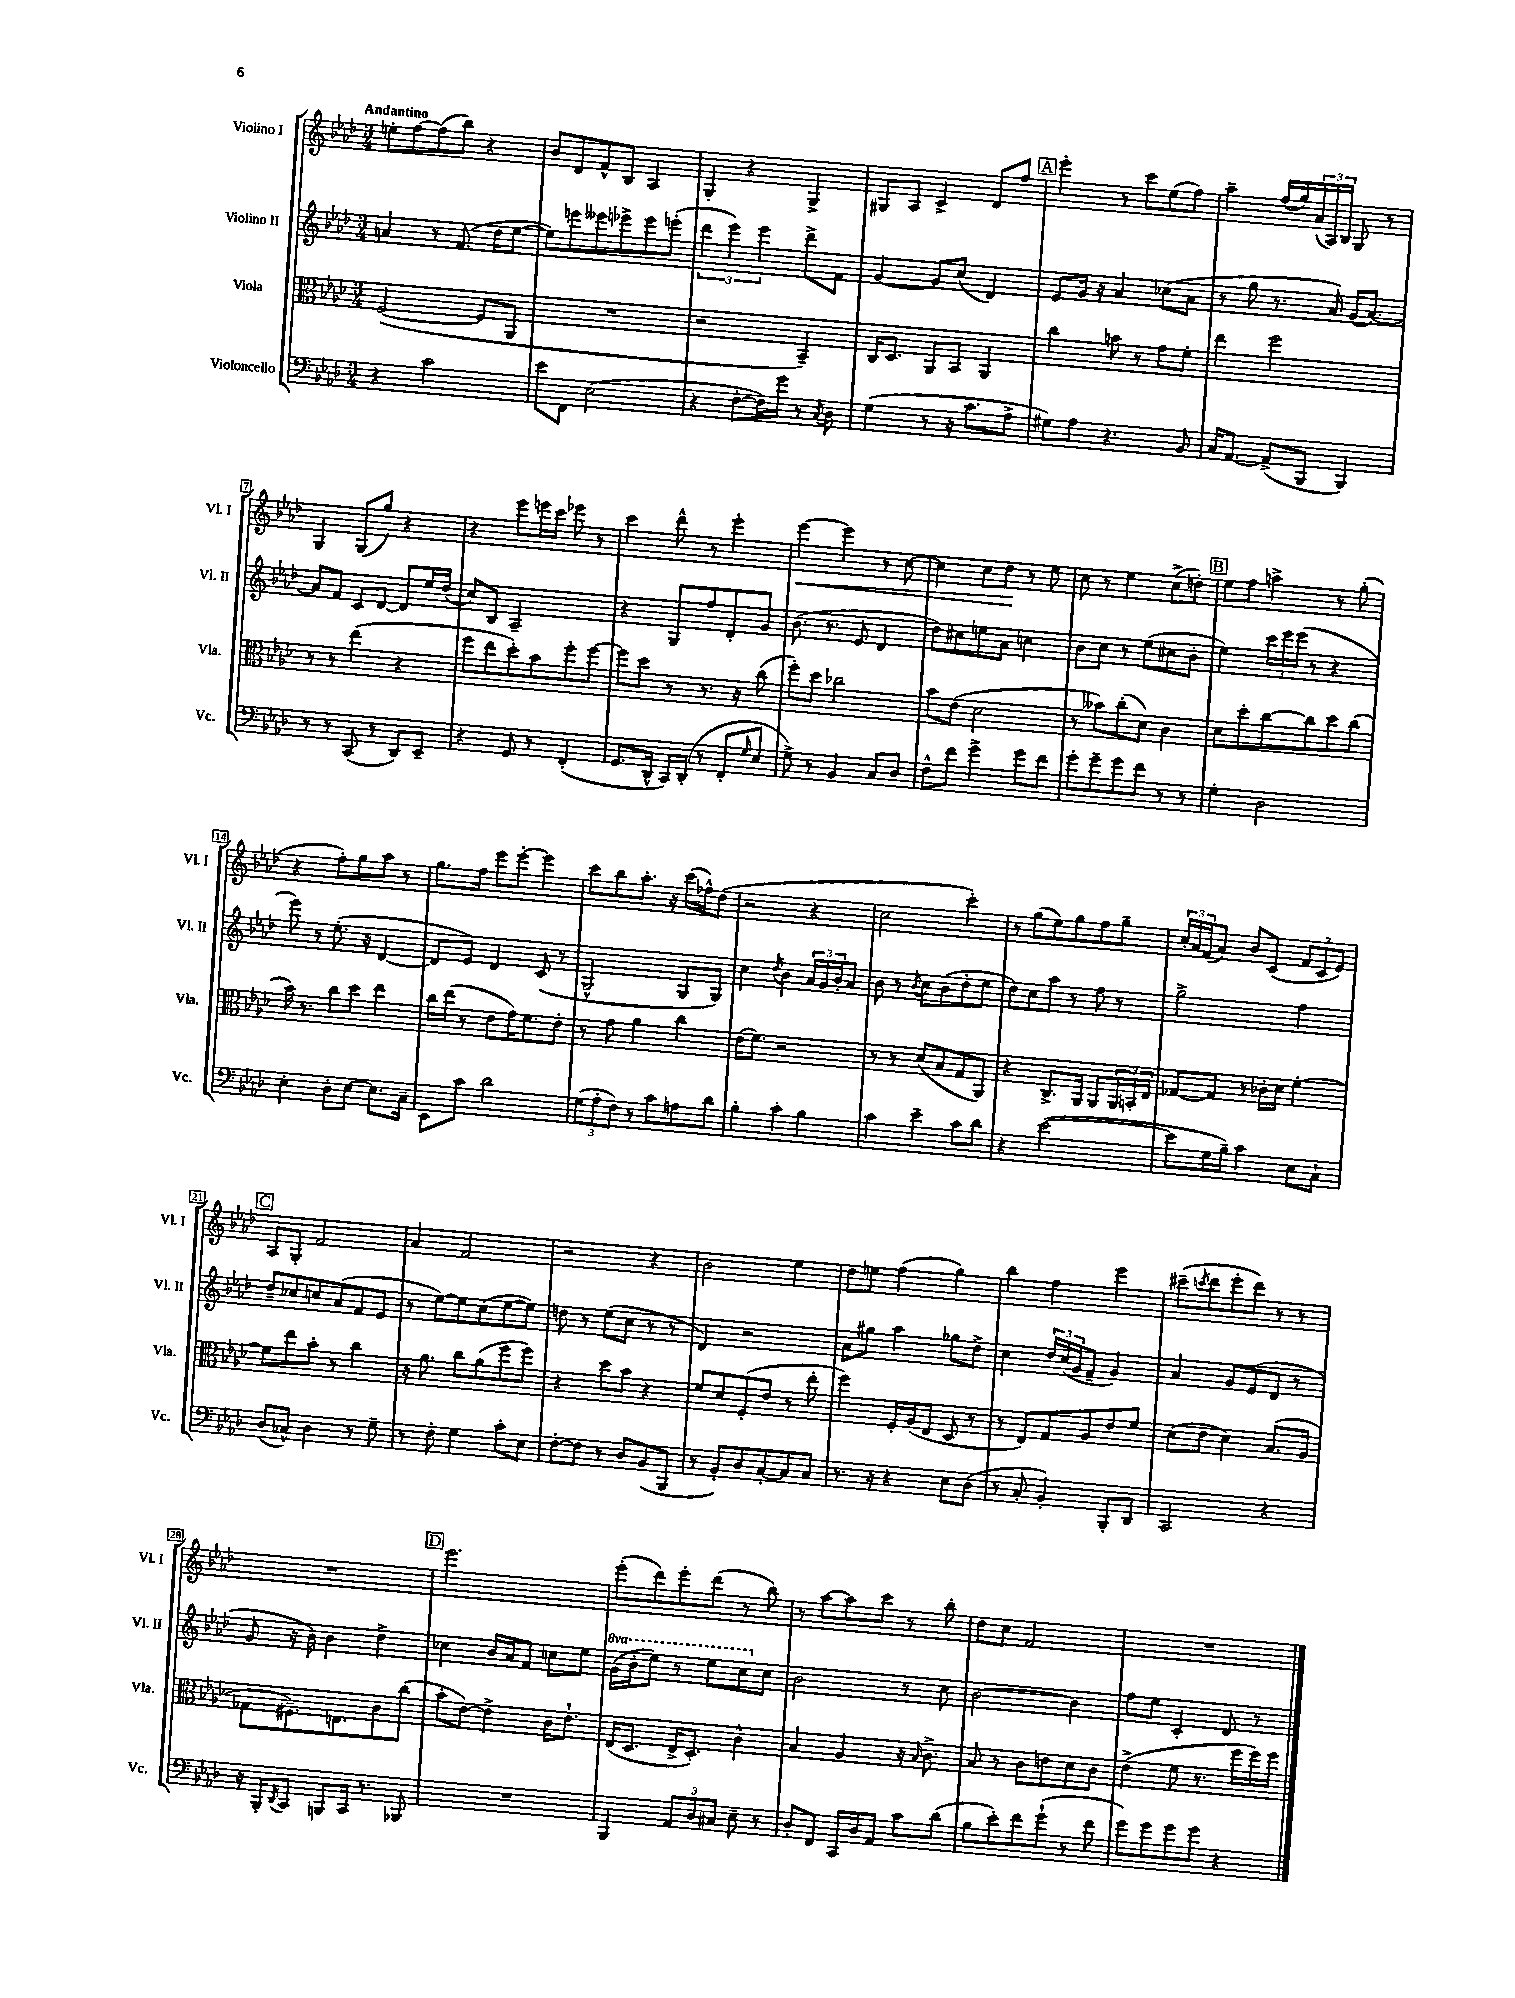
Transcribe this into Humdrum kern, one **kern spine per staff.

**kern	**kern	**kern	**kern	**dynam
*part4	*part3	*part2	*part1	*part1
*staff4	*staff3	*staff2	*staff1	*staff1
*I"Violoncello	*I"Viola	*I"Violino II	*I"Violino I	*
*I'Vc.	*I'Vla.	*I'Vl. II	*I'Vl. I	*
*clefF4	*clefC3	*clefG2	*clefG2	*
*k[b-e-a-d-]	*k[b-e-a-d-]	*k[b-e-a-d-]	*k[b-e-a-d-]	*
*M3/4	*M3/4	*M3/4	*M3/4	*
=1	=1	=1	=1	=1
!	!	!	!LO:TX:a:B:t=Andantino	!
4r	([2F/	4an/	8een'\L	.
.	.	.	[8ff\	.
2c\	.	8r	(8ff\]	.
.	.	(8.f/	8bb-\J)	.
.	8F/L]	.	4r	.
.	.	16dd-\KL	.	.
.	8AA-/J	[8ee-\J	.	.
=2	=2	=2	=2	=2
8e-\L	2.r	8ee-\L])	8b-/L	.
8FF\J	.	8eeen\	8d-/	.
(2E-\	.	8eee--X\	8f^^/	.
.	.	8eee-X^\	8B-/J	.
.	.	8eee-\	4A-/	.
.	.	(8eeen'\J	.	.
=3	=3	=3	=3	=3
4r	2r	6ddd-\	4G'/	.
.	.	6eee-\)	.	.
[8F'\L	.	.	4r	.
.	.	6eee-\	.	.
16F\L])	.	.	.	.
16g\JJ	.	.	.	.
8r	4BB-~/)	8ddd-^\L	4G^/	.
8qC/	.	.	.	.
8D-\	.	8f\J	.	.
=4	=4	=4	=4	=4
(4G\	16C/KL	[4g/	8G#X/L	.
.	8.D-/J	.	.	.
.	.	.	8A-/J	.
8r	8AA-/L	8g/L]	4c^/	.
16r	8BB-/J	(8cc/J	.	.
8.c\L	.	.	.	.
.	4AA-/	4d-/)	8d-/L	.
8A-^\J	.	.	8ff/J	.
!!LO:REH:place=s1:t=A
=5	=5	=5	=5	=5
8G#X\L)	4cc\	8e-/L	4eee-'\	.
8A-\J	.	16g/Jk	.	.
.	.	16r	.	.
4.r	8bn\	4a-/	8r	.
.	8r	.	8ccc\L	.
.	8g\L	(8cc-X\L	(8ee-\	.
8BB-/	8f'\J	8a-\J	8ff\J)	.
=6	=6	=6	=6	=6
16C/KL	4ee-\	8r	4aa-~\	.
[8.AA-/J	.	.	.	.
.	.	8gg\	.	.
(8AA-^/L]	2ff\	8.r	(16ff/LL	.
.	.	.	16gg/)	.
8BBB-/J	.	.	(24a-/	.
.	.	.	24A-/)	.
.	.	16a-/)	.	.
.	.	.	24B-/JJ	.
4BBB-/)	.	(16g/KL	8G/	.
.	.	[8.a-/J)	.	.
.	.	.	8r	.
!!LO:LB:g=z
=7	=7	=7	=7	=7
8r	8r	8a-/L]	4G/	.
8r	8r	8f/J	.	.
(8CC/	(4ee-\	8c/L	(8G/L	.
8r	.	[8d-/J	8gg/J)	.
8DD-/L)	4r	8d-/L]	4r	.
8EE-~/J	.	16ee-/L	.	.
.	.	(16dd-/JJ	.	.
=8	=8	=8	=8	=8
4r	8ff\L	8cc/L)	4r	.
.	8ee-\	8B-/J	.	.
8GG/	8dd-'\)	2A-~/	8eee-\L	.
8r	8b-\	.	16eeen\L	.
.	.	.	16ccc\JJ	.
(4FF'/	8ff'\	.	8eee-X\	.
.	[8ff\J	.	8r	.
=9	=9	=9	=9	=9
8.GG/L	8ff\L]	4r	4ccc\	.
.	8dd-\J	.	.	.
16DD-^^/Jk	.	.	.	.
16CC/LL)	8r	8G/L	8ddd-^^\	.
(16DD-'/JJ	.	.	.	.
8r	8.r	8ff/	8r	.
8FF'/L	.	8d-'/	4eee-'\	.
.	16r	.	.	.
16qqG/	.	.	.	.
8E-/J	(8cc\	8g/J	.	.
=10	=10	=10	=10	=10
!	!	!	!	!LO:HP:b
8G^\)	8ff'\L)	(8.b-\	[4eee-\	<
8r	8dd-\J	.	.	.
.	.	8.r	.	.
4BB-/	2cc-X\	.	4eee-\]	.
.	.	8e-/	.	.
8C/L	.	4d-/	8r	.
8D-/J	.	.	[8cc\	.
=11	=11	=11	=11	=11
8F^^\L	8b-\L	8dd-\L)	4cc\]	.
8f\J	(8e-\J	8cc#X\	.	.
4g^\	2d-\	8een\	8cc\L	.
.	.	8a-\J	8dd-\J	.
8g\L	.	4ccn\	8r	[
8f\J	.	.	8ee-\	.
=12	=12	=12	=12	=12
8g'\L	8r	8b-\L	8cc\	.
8g~\	8b--X\L)	8cc\J	8r	.
8g\	(8cc'\	8r	4ee-\	.
8f\J	8d-\J)	(8ee-\L	.	.
8r	4c\	8cc#X\	(8cc^\L	.
8r	.	8b-'\J	8ddn'\J)	.
!!LO:REH:place=s1:t=B
=13	=13	=13	=13	=13
4G'\	8d-\L	4ee-\)	8ee-\L	.
.	8dd-'\	.	8ff\J	.
2D-\	[8cc\	24ccc\LL	4aan^\	.
.	.	24eee-\	.	.
.	.	(24eee-\JJ	.	.
.	8cc\]	8r	.	.
.	8dd-\	4r	8r	.
.	(8cc\J	.	(8gg'\	.
!!LO:LB:g=z
=14	=14	=14	=14	=14
4E-'\	16b-\)	8eee-\)	4r	.
.	8.r	.	.	.
.	.	8r	.	.
8D-'\L	8cc\L	(8.ee-'\	8ff'\L)	.
[8E-\J	8dd-\J	.	8gg\	.
.	.	16r	.	.
8.E-\L]	4ee-\	[4d-/	8aa-\J	.
.	.	.	8r	.
16C~\Jk	.	.	.	.
=15	=15	=15	=15	=15
8EE-\L	16cc\LL	8d-/L]	8.gg\L	.
.	(16ee-\JJ	.	.	.
8c\J	8r	8e-/J)	.	.
.	.	.	16ff\Jk	.
2d-\	8e-\L	4d-/	8eee-\L	.
.	16g\K)	.	[8eee-'\J	.
.	8.f\	.	.	.
.	.	(8c/	4eee-\]	.
.	8e-'\J	8r	.	.
=16	=16	=16	=16	=16
(12G\L	8r	2G^^/	8ccc\L	.
12A-'\	.	.	.	.
.	8g\	.	8bb-\	.
12F\J)	.	.	.	.
8r	4a-\	.	8.aa-'\J	.
8c\L	.	.	.	.
.	.	.	16r	.
8An\	4cc\	8G/L	(16ccc\LL	.
.	.	.	16ff-X^^\J)	.
8d-\J	.	8G/J)	(8dd-\J	.
=17	=17	=17	=17	=17
4B-'\	(16e-\KL	4cc\	2r	.
.	8.f\J)	.	.	.
.	.	8qdd-/	.	.
4c'\	2r	4b-\	.	.
4B-\	.	24a-/LL	4r	.
.	.	24g/	.	.
.	.	24b-'/J	.	.
.	.	8a-/J	.	.
=18	=18	=18	=18	=18
4c\	8r	8b-\	2cc\	.
.	8r	8r	.	.
.	.	8qb-/	.	.
4e-~\	(8d-/L	8cc\L	.	.
.	8B-/	(8b-\	.	.
8c\L	8G/	8dd-'\	4ccc'\)	.
8d-\J	8AA-/J)	8ee-\J	.	.
=19	=19	=19	=19	=19
4r	4r	8dd-\L)	8r	.
.	.	8cc\	(8gg\L	.
([2e-\	8.C^/L	8aa-\J	8ee-\)	.
.	.	8r	8gg\	.
.	16AA-/Jk	.	.	.
.	8AA-/L	8ff\	8ff\	.
.	24AA-/L	8r	8gg~\J	.
.	24BBn'/	.	.	.
.	24E-/JJ	.	.	.
=20	=20	=20	=20	=20
8e-\L]	[8G-X/L	2gg^\	24cc'/LL	.
.	.	.	24a-/	.
.	.	.	(24f/J	.
16G\L	8G-/J]	.	8a-/J)	.
16B-~\JJ)	.	.	.	.
4c\	8r	.	8b-/L	.
.	16c-X'\LL	.	(8c/J	.
.	16d-\JJ	.	.	.
8E-\L	[4f'\	4ff\	12f/L	.
.	.	.	12c/	.
8C`\J	.	.	.	.
.	.	.	12e-/J)	.
!!LO:LB:g=z
!!LO:REH:place=s1:t=C
=21	=21	=21	=21	=21
(8D-/L	8f\L]	8dd-~/L	8A-/L	.
8C-X^^/J)	8ee-\	8cc-X/	8G'/J	.
4D-\	8b-'\J	8ccn/	2f/	.
.	8r	(8a-/	.	.
8r	4cc\	8f/	.	.
8G~\	.	8e-/J	.	.
=22	=22	=22	=22	=22
8r	16r	8r	4a-/	.
.	8.a-\	.	.	.
8F'\	.	[8ee-\L)	.	.
4G\	8cc\L	8ee-\]	2f/	.
.	(8a-\	(8cc\	.	.
8c'\L	8ff\	[8ee-\	.	.
8E-\J	8ff\J)	8ee-\J])	.	.
=23	=23	=23	=23	=23
[8F'\L	4r	8ddn\	2r	.
8F\J]	.	8r	.	.
8r	8dd-\L	(8ee-\L	.	.
8D-/L	8b-\J	8cc\J	.	.
(8BB-/	4r	8r	4r	.
8BBB-/J	.	8r	.	.
=24	=24	=24	=24	=24
8r	8f/L	4d-/)	2b-\	.
8BB-'/L)	8d-/	.	.	.
8D-/	(8F'/	2r	.	.
[8C'/	8e-/J	.	.	.
8C/]	8r	.	4ee-\	.
8C/J	8ee-'\	.	.	.
=25	=25	=25	=25	=25
8.r	4ff\)	8a-\L	8dd-\L	.
.	.	8gg#X\J	8een\J	.
16r	.	.	.	.
4r	16F'/LL	4aa-\	(4ff\	.
.	(16A-/J	.	.	.
.	8E-/J	.	.	.
8E-\L	8D-/	8gg-X\L	4gg\)	.
(8D-\J	8r	8dd-^\J	.	.
=26	=26	=26	=26	=26
8r	8r	4cc\	4bb-\	.
8C'/	8E-/L)	.	.	.
4BB-'/)	8G/	24dd-/LL	4ff\	.
.	.	(24cc/	.	.
.	.	24g/J	.	.
.	8A-/	8f~/J	.	.
8BBB-'/L	8e-/	4g/)	4eee-\	.
8DD-/J	8f/J	.	.	.
=27	=27	=27	=27	=27
2CC/	(8d-\L	4a-/	(8ccc#X~\L	.
.	.	.	8qcccn/	.
.	8e-\J	.	8ddd-\	.
.	4d-\)	8g/L	8eee-'\	.
.	.	(8e-/	8ddd-\J)	.
4r	(8.B-/L	8d-/J	8r	.
.	.	8r	8r	.
.	16A-/Jk	.	.	.
!!LO:LB:g=z
=28	=28	=28	=28	=28
16r	8G-X\L	8g/	2.r	.
16BBB-'/KL	.	.	.	.
8qDD-/	.	.	.	.
8CC/J	8.F#X~\)	16r	.	.
.	.	16b-\)	.	.
8BBBn/L	.	4b-\	.	.
.	8.En\	.	.	.
16CC/Jk	.	.	.	.
8.r	.	.	.	.
.	8c\	4dd-^\	.	.
8BBB-X/	(8cc\J	.	.	.
!!LO:REH:place=s1:t=D
=29	=29	=29	=29	=29
2.r	8b-'\L	4cc-X\	2.eee-\	.
.	[8e-\J)	.	.	.
.	4e-^\]	16b-/LL	.	.
.	.	16a-/J	.	.
.	.	8f/J	.	.
.	16c\KL	8ccn\L	.	.
.	8.e-`\J	.	.	.
.	.	8ee-\J	.	.
=30	=30	=30	=30	=30
*	*	*8va	*	*
4BBB-/	(16E-/KL	(16gg\LL	(8eee-'\L	.
.	8.D-/J	16bb-'\J	.	.
.	.	8eee-\J)	8ddd-\)	.
12AA-/L	16E-^/KL	8r	8eee-'\	.
.	8.D-'/J)	.	.	.
12D-/	.	.	.	.
.	.	8eee-\L	(8ddd-\J	.
12C#X/J	.	.	.	.
8E-~\	4c^^\	8ccc\	8r	.
*	*	*X8va	*	*
8r	.	8cc\J	8bb-\)	.
=31	=31	=31	=31	=31
8D-'/L	4B-/	2b-\	8r	.
8FF/J	.	.	[8aa-\L	.
16CC/LL	4A-/	.	8aa-\]	.
16D-/J	.	.	.	.
8AA-/J	.	.	8ccc\J	.
8c\L	16r	8r	8r	.
.	16qqB-/	.	.	.
.	8.c^\	.	.	.
(8d-\J	.	8cc\	8bb-'\	.
=32	=32	=32	=32	=32
8B-\L	8B-/	[2b-\	8dd-\L	.
8e-'\)	8r	.	8cc\J	.
8f\	8c\L	.	2f/	.
(8g`\J	8en\	.	.	.
8r	8d-\	4b-\]	.	.
8f\	8c\J	.	.	.
=33	=33	=33	=33	=33
8g\L)	(4e-^\	8ff\L	2.r	.
8g\	.	8ee-\J	.	.
8g\	8f\	4c'/	.	.
8g\J	8.r	.	.	.
4r	.	8d-/	.	.
.	16ff\LL	.	.	.
.	16ff\)	8r	.	.
.	16ff\JJ	.	.	.
==	==	==	==	==
*-	*-	*-	*-	*-
